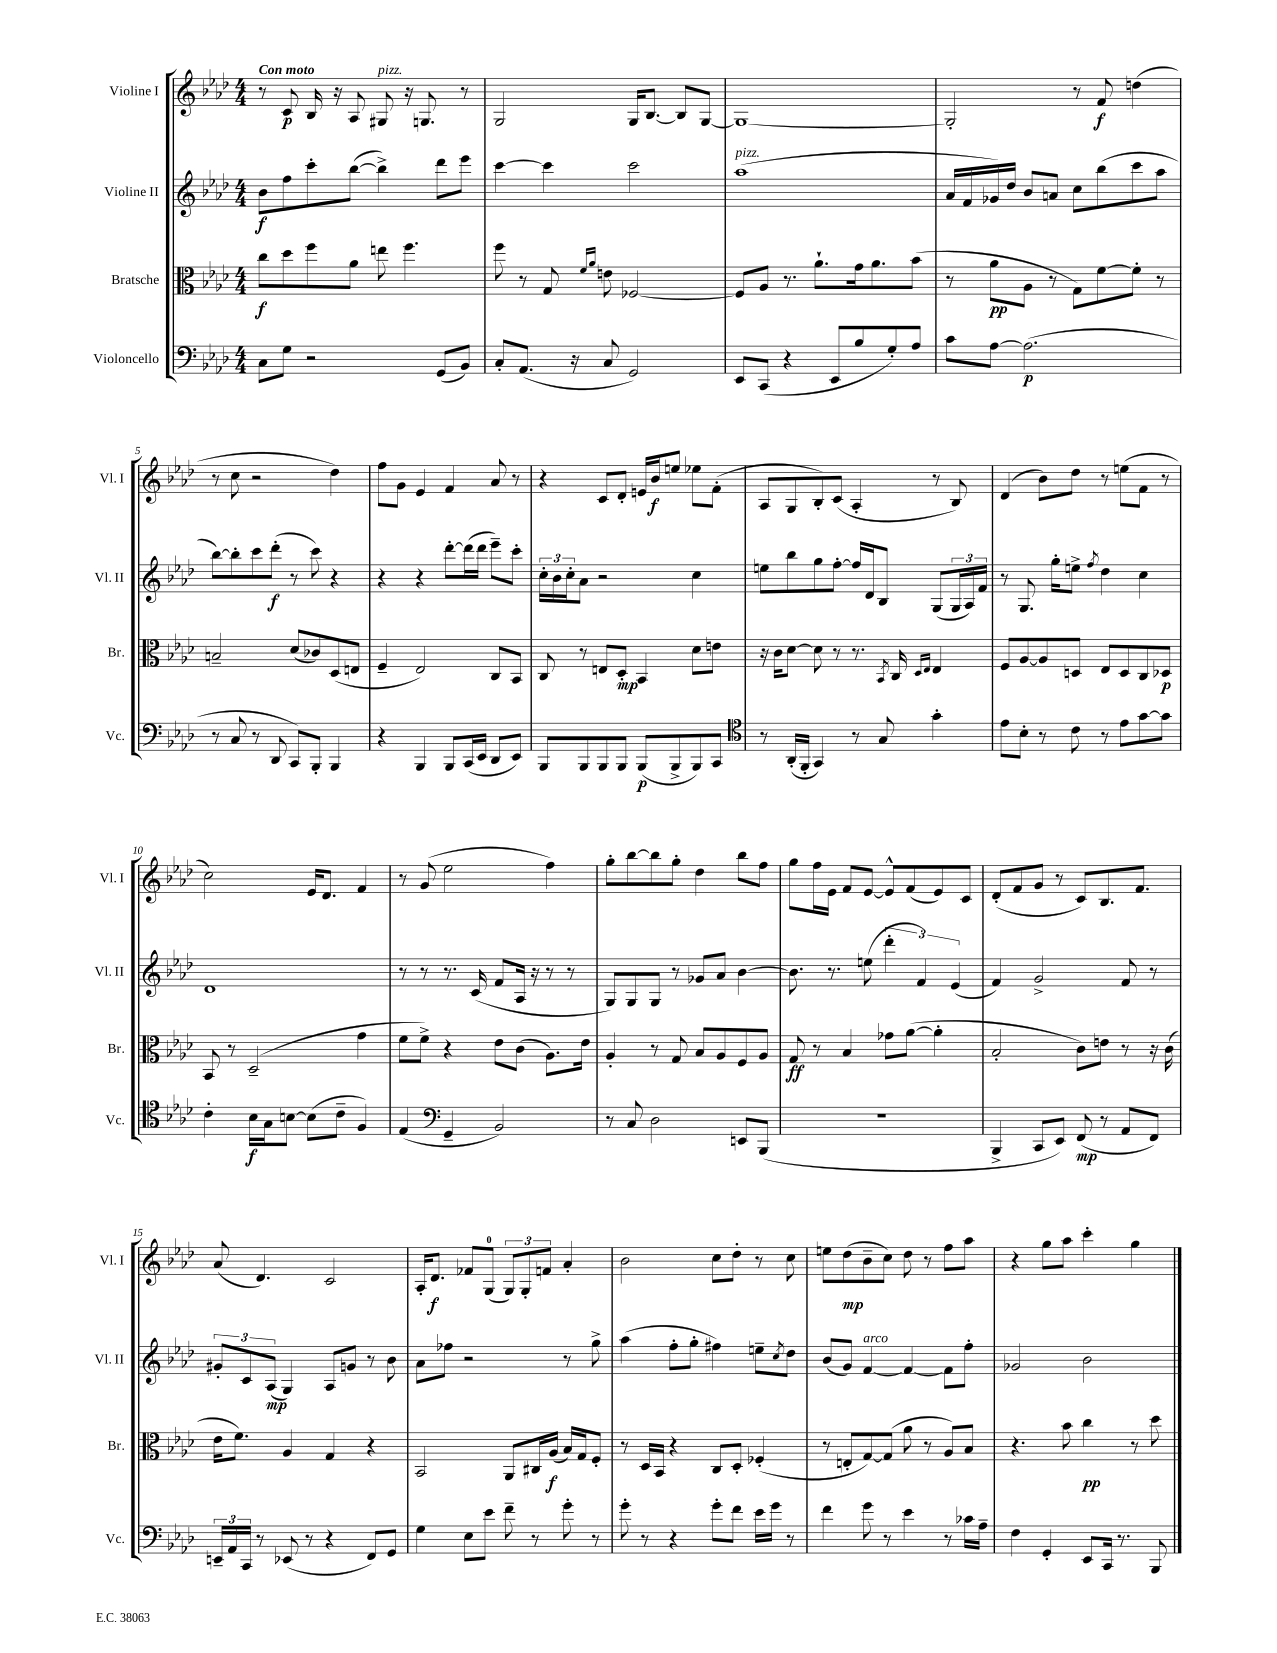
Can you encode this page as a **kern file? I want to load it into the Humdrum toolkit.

**kern	**kern	**kern	**kern
*staff4	*staff3	*staff2	*staff1
*clefF4	*clefC3	*clefG2	*clefG2
*k[b-e-a-d-]	*k[b-e-a-d-]	*k[b-e-a-d-]	*k[b-e-a-d-]
*M4/4	*M4/4	*M4/4	*M4/4
8C\L	8cc\L	8b-\L	8r
8G\J	8dd-\	8ff\	8c/
2r	8ff\	8ccc'\	16B-/
.	.	.	16r
.	8a-\J	([8bb-\J	8A-/
.	8ee\	4bb-^\])	8G#/
.	4.ff\	.	16r
.	.	.	8.G/
(8GG/L	.	8ddd-\L	.
8BB-/J)	.	8eee-\J	8r
=	=	=	=
8C'/L	8ff\	[4ccc\	2G/
(8.AA-/J	8r	.	.
.	8G/	4ccc\]	.
16r	.	.	.
.	16qqf/LL	.	.
.	16qqa-/JJ	.	.
8C/	8e\	.	.
2GG/)	[2F-/	2ccc\	16G/LK
.	.	.	[8.B-/J
.	.	.	8B-/]L
.	.	.	[8G/J
=	=	=	=
8EE-/L	8F-/]L	(1aa-	1G_
(8CC/J	8A-/J	.	.
4r	8.r	.	.
.	8.a-`\L	.	.
8EE-/L	.	.	.
8B-/	16g\k	.	.
.	8.a-\	.	.
8G'/)	.	.	.
8A-/J	(8b-\J	.	.
=	=	=	=
8c\L	8r	16a-/LL	2G'/]
.	.	16f/	.
[8A-\J	8a-\L	16g-/)	.
.	.	16dd-/JJ	.
(2.A-\]	8A-\J	8b-/L	.
.	8r	8a/J	.
.	8G\L)	8cc\L	8r
.	[8f\	(8bb-\	8f/
.	8f'\]J	8ccc\	(4dd\
.	8r	8aa-\J	.
=	=	=	=
8r	2B~/	[8bb-\L)	8r
8C/	.	8bb-'\]	8cc\
8r	.	8ccc\	2r
8DD-/	.	(8ddd-'\J	.
8CC/L)	(8d-/L	8r	.
8BBB-'/J	8c-/)	8ccc\)	.
4BBB-/	(8D-/	4r	4dd-\)
.	8E/J	.	.
=	=	=	=
4r	4F~/	4r	8ff\L
.	.	.	8g\J
4BBB-/	2E-/)	4r	4e-/
8BBB-/L	.	[8ddd-'\L	4f/
(16CC/L	.	(16ddd-\]L	.
16EE-/JJ	.	16ddd-\JJ	.
8DD-/L	8C/L	8eee-~\L)	8a-/
8EE-/J)	8BB-/J	8ccc'\J	8r
=	=	=	=
8BBB-/L	8C/	24cc'\LL	4r
.	.	24b-\	.
.	.	24cc'\J	.
8BBB-/	8r	8a-\J	.
8BBB-/	8E/L	2r	8c/L
8BBB-/J	8D-'/J	.	8d-'/J
(8BBB-/L	4BB-/	.	16e/LL
.	.	.	16b-/J
8BBB-^/	.	.	8ee/J
8BBB-/)	8d-\L	4cc\	8ee-\L
8CC/J	8e\J	.	(8f'\J
=	=	=	=
*clefC4	*	*	*
8r	16r	8ee\L	8A-/L
.	16c\LK	.	.
(16AA-'/LL	[8d-\J	8bb-\	8G/
16FF'/JJ	.	.	.
4GG/)	8d-\]	8gg\	8B-'/)
.	8r	[8ff'\J	(8c/J
8r	8.r	16ff/]LL	4A-'/
.	.	16d-/J	.
8G/	.	8B-/J	.
.	8qBB-/	.	.
.	16C/	.	.
.	16qqD-/LL	.	.
.	16qqE-/JJ	.	.
4g'\	4E-/	(8G/L	8r
.	.	24G/L	8B-/)
.	.	24A-/)	.
.	.	24f/JJ	.
=	=	=	=
8e-\L	8F/L	8r	(4d-/
8B-'\J	[8A-/	8.G/	.
8r	8A-/]	.	8b-\L)
.	.	16gg'\LK	.
8c\	8D/J	8ee^\J	8dd-\J
.	.	8qff/	.
8r	8E-/L	4dd-\	8r
8e-\L	8D/	.	(8ee\L
[8g\	8C/	4cc\	8f\J
8g\]J	8D-/J	.	8r
=	=	=	=
4c'\	8BB-/	1d-	2cc\)
.	8r	.	.
16B-\LL	(2D-~/	.	.
16G\J	.	.	.
[8B\J	.	.	.
(8B\]L	.	.	16e-/LK
.	.	.	8.d-/J
8c~\J	.	.	.
4F/)	4g\	.	4f/
=	=	=	=
(4E-/	8f\L	8r	8r
.	8f^\J)	8r	(8g/
*clefF4	*	*	*
4GG~/	4r	8.r	2ee-\
.	.	(16c/	.
2BB-/)	8e-\L	8f/L	.
.	(8c\J	16A-/Jk	.
.	.	16r	.
.	8.A-\L)	8r	4ff\)
.	.	8r	.
.	16e-\Jk	.	.
=	=	=	=
8r	4A-'/	8G/L)	8gg'\L
8C/	.	8G/	[8bb-\
2D-\	8r	8G/J	8bb-\]
.	8G/	8r	8gg'\J
.	8B-/L	8g-/L	4dd-\
.	8A-/	8a-/J	.
8EE/L	8F/	[4b-\	8bb-\L
(8BBB-/J	8A-/J	.	8ff\J
=	=	=	=
1r	8G/	8.b-\]	8gg\L
.	8r	.	16ff\L
.	.	8.r	16e-\JJ
.	4B-/	.	8f/L
.	.	(8ee\	[8e-/J
.	8g-\L	6ddd-'\	8e-^^/]L
.	([8a-\J	.	(8f/
.	.	6f/)	.
.	4a-'\]	.	8e-/)
.	.	(6e-/	.
.	.	.	8c/J
=	=	=	=
4BBB-^/	2B-'/	4f/)	(8d-'/L
.	.	.	8f/
8CC/L	.	2g^/	8g/J
8EE-/J)	.	.	8r
(8FF/	8c\L)	.	8c/L)
8r	8e\J	.	8.B-/
8AA-/L	8r	8f/	.
.	.	.	8.f/J
8FF/J)	16r	8r	.
.	(16c\	.	.
=	=	=	=
24EE~/LL	16e-\LK	12g#'/L	(8a-/
24AA-/	.	.	.
.	8.f\J)	.	.
24CC/JJ	.	12c/	.
8r	.	.	4.d-/)
.	.	(12A-/J	.
(8EE-/	4A-/	4G/)	.
8r	.	.	.
4r	4G/	8A-/L	2c/
.	.	8g/J	.
8FF/L)	4r	8r	.
8GG/J	.	8b-\	.
=	=	=	=
4G\	2BB-/	8a-\L	16A-'/LK
.	.	.	8.d-/J
.	.	8ff-\J	.
8E-\L	.	2r	8f-/L
8e-\J	.	.	(8G/J
8f~\	8AA-/L	.	12G/L)
.	.	.	12G'/
8r	16C#/L	.	.
.	.	.	12f/J
.	(16A-/JJ	.	.
8g'\	16B-/LL)	8r	4a-'/
.	16G/J	.	.
8r	8F'/J	8gg^\	.
=	=	=	=
8g'\	8r	(4aa-\	2b-\
8r	16D-/LL	.	.
.	16BB-/JJ	.	.
4r	4r	8ff'\L	.
.	.	8gg'\J	.
8g'\L	8C/L	4ff#\)	8cc\L
8f\J	8D-'/J	.	8dd-'\J
16e-\LL	(4F-'/	8ee~\L	8r
16g\JJ	.	.	.
.	.	8qcc/	.
8r	.	8dd-\J	8cc\
=	=	=	=
4f\	8r	(8b-/L	8ee\L
.	8E'/L	8g/J)	(8dd-\
8g\	[8G/)	[4f/	8b-~\
8r	(8G/]J	.	8cc\J)
4e-\	8a-\	4f/_	8dd-\
.	8r	.	8r
8r	8A-/L)	8f\]L	8ff\L
16c-\LL	8B-/J	8ff'\J	8aa-\J
16A-~\JJ	.	.	.
=	=	=	=
4F\	4.r	2g-/	4r
4GG'/	.	.	8gg\L
.	8b-\	.	8aa-\J
8EE-/L	4cc\	2b-\	4ccc'\
16CC/Jk	.	.	.
8.r	.	.	.
.	8r	.	4gg\
8BBB-/	8dd-\	.	.
==	==	==	==
*-	*-	*-	*-
